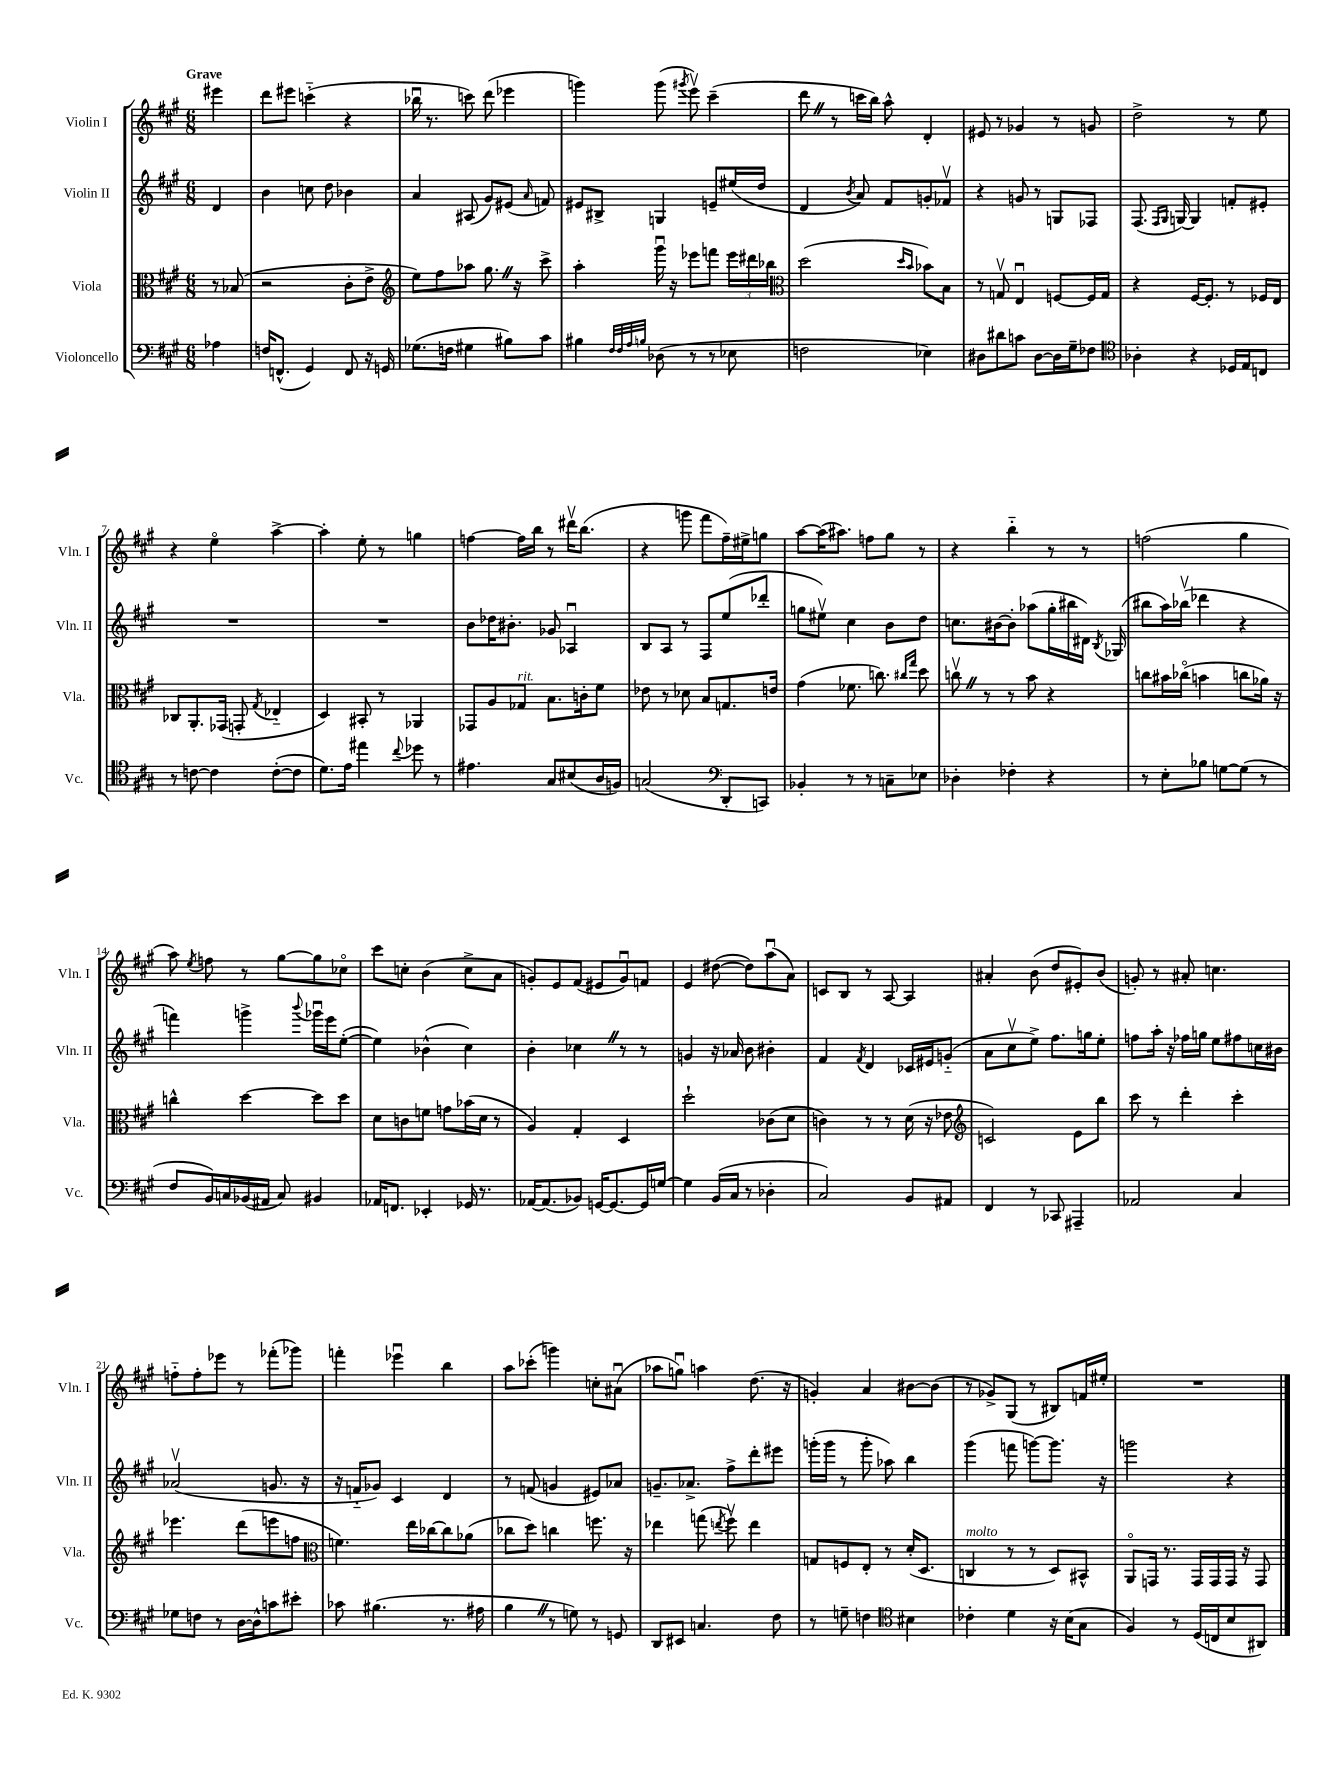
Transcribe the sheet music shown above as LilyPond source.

<<
\new StaffGroup <<
\new Staff = "s0" \with { instrumentName = "Violin I" shortInstrumentName = "Vln. I" } {
    \clef treble \key a \major \numericTimeSignature \time 6/8 \partial 4 \tempo "Grave"
    \autoBeamOff eis'''4 |
    d'''8[ eis'''8] c'''4-_( r4 |
    bes''16\downbow r8. c'''8) d'''8( ees'''4 |
    g'''4) g'''8( \acciaccatura { gis'''8 } e'''8\upbow) cis'''4--( |
    d'''8 \once \override BreathingSign.text = \markup { \musicglyph "scripts.caesura.straight" } \breathe r8 c'''16[ b''16]) a''8-^ d'4-. |
    eis'8 r8 ges'4 r8 g'8 |
    d''2-> r8 e''8 |
    r4 e''4\flageolet a''4~-> |
    a''4-. e''8-. r8 g''4 |
    f''4~ f''16[ b''16] r8 dis'''16[\upbow b''8.]( |
    r4 g'''8 fis'''8[ fis''16--) eis''16-> g''8] |
    a''8[~ a''16( ais''8.]) f''8[ gis''8] r8 |
    r4 b''4-_ r8 r8 |
    f''2( gis''4 |
    a''8) \acciaccatura { e''8 } f''8 r8 gis''8[~ gis''8 ces''8]\flageolet |
    cis'''8[ c''8]-. b'4( c''8[-> a'8] |
    g'8[-.) e'8 fis'8]( eis'8[ g'8\downbow) f'8] |
    e'4 dis''8~( dis''8[) a''8\downbow( a'8]) |
    c'8[ b8] r8 a8~ a4 |
    ais'4-. b'8( d''8[ eis'8-.) b'8]( |
    g'8-.) r8 ais'8-. c''4. |
    f''8[-_ f''8-. ees'''8] r8 fes'''8[-.( ges'''8]) |
    f'''4-. ees'''4\downbow b''4 |
    a''8[ ces'''8]-.( g'''4) c''8[-. ais'8]\downbow( |
    aes''8[ g''8]\downbow) a''4 d''8.( r16 |
    g'4-.) a'4 bis'8[~ bis'8]( |
    r8 ges'8[->) gis8]( r8 bis8[) f'16 eis''16]-. |
    R2. \bar "|." |
}
\new Staff = "s1" \with { instrumentName = "Violin II" shortInstrumentName = "Vln. II" } {
    \clef treble \key a \major \numericTimeSignature \time 6/8 \partial 4
    \autoBeamOff d'4 |
    b'4 c''8 d''8 bes'4 |
    a'4 ais8( gis'8[) eis'8]( \grace { a'16 } f'8) |
    eis'8[ bis8]-> g4 e'8[-- eis''16( d''16] |
    d'4 \acciaccatura { b'8 } a'8) fis'8[ g'8-. fes'8]\upbow |
    r4 g'8 r8 g8[ fes8] |
    fis8.( \grace { fis16[ gis16] } g16~) g4 f'8[-. eis'8]-. |
    R2. |
    R2. |
    b'8[ des''16 bis'8.]-. ges'8 aes4\downbow |
    b8[ a8] r8 fis8[ e''8( des'''8]-. |
    g''8[ eis''8]\upbow) cis''4 b'8[ d''8] |
    c''8.[ bis'16~ bis'8]-. aes''8[( gis''16-. bis''16 dis'16]) \acciaccatura { b8 } ges16( |
    bis''8[ a''16) bes''16]\upbow( des'''4 r4 |
    f'''4) g'''4-> \appoggiatura { b'''8 } ges'''16[\downbow e'''16 e''8]~-.( |
    e''4) bes'4-^( cis''4) |
    b'4-. ces''4 \once \override BreathingSign.text = \markup { \musicglyph "scripts.caesura.straight" } \breathe r8 r8 |
    g'4 r16 aes'16 b'8 bis'4-. |
    fis'4 \acciaccatura { fis'8 } d'4 ces'16[ eis'16 g'8]-_( |
    a'8[ cis''8\upbow e''8]->) fis''8.[ g''16 e''8]-. |
    f''8[ a''16]-. r16 fes''16[ g''16] e''8[ fis''8 c''16 bis'16] |
    aes'2\upbow( g'8. r16 |
    r16 f'16[-_ ges'8]) cis'4 d'4 |
    r8 f'8( g'4 eis'8[) aes'8] |
    g'8.[-- aes'8.]-> fis''8[-> d'''8-. eis'''8] |
    g'''16[-.( g'''16] r8 g'''8-. aes''8) b''4 |
    gis'''4( f'''8 g'''8[~) g'''8.] r16 |
    g'''2 r4 \bar "|." |
}
\new Staff = "s2" \with { instrumentName = "Viola" shortInstrumentName = "Vla." } {
    \clef alto \key a \major \numericTimeSignature \time 6/8 \partial 4
    \autoBeamOff r8 bes8( |
    r2 cis'8[-. e'8]-> |
    \clef treble e''8[) fis''8 aes''8] gis''8. \once \override BreathingSign.text = \markup { \musicglyph "scripts.caesura.straight" } \breathe r16 cis'''8-> |
    a''4-. gis'''16\downbow r16 ees'''8[ f'''8] \tuplet 3/2 { ees'''16[ dis'''16 bes''16] } |
    \clef alto d''2( \grace { d''16[ b'16] } bes'8[) b8] |
    r8 g8\upbow e4\downbow f8[~ f16 g16] |
    r4 fis16[~ fis8.]-. r8 fes16[ e16] |
    ces8[ a,8.-. ges,16]( g,8-. \acciaccatura { gis8 } ees4-_ |
    d4) bis,8-. r8 aes,4 |
    ges,8[ a8 ges8]^\markup { \italic "rit." } b8.[ c'16-. fis'8] |
    ees'8 r8 des'8 b8[ g8. e'16] |
    gis'4( fes'8. c''8.) \grace { cis''16[ gis''16] } d''8 |
    c''8\upbow \once \override BreathingSign.text = \markup { \musicglyph "scripts.caesura.straight" } \breathe r8 r8 b'8 r4 |
    c''8[ bis'16 ces''16]\flageolet( b'4 c''8[ aes'16]) r16 |
    c''4-^ d''4~ d''8[ d''8] |
    d'8[ c'8 f'8] g'8[ bes'16( d'16] r8 |
    a4) gis4-. d4 |
    d''2-! ces'8[( d'8] |
    c'4) r8 r8 d'16( r16 ees'8 |
    \clef treble c'2) e'8[ b''8] |
    cis'''8 r8 d'''4-. cis'''4-. |
    ees'''4. d'''8[( e'''8 f''8] |
    \clef alto f'4.) e''16[ ces''16~ ces''8 aes'8]( |
    ces''8[ d''8]) c''4 f''8. r16 |
    ees''4 g''8( \acciaccatura { e''8 } fis''8\upbow) e''4 |
    g8[ f8 e8]-. r8 d'16[-.( d8.] |
    c4^\markup { \italic "molto" } r8 r8 d8[) bis,8]-^ |
    a,8[\flageolet g,16] r8. g,16[ g,16 g,16] r16 g,8 \bar "|." |
}
\new Staff = "s3" \with { instrumentName = "Violoncello" shortInstrumentName = "Vc." } {
    \clef bass \key a \major \numericTimeSignature \time 6/8 \partial 4
    \autoBeamOff aes4 |
    f16[ f,8.]-^( gis,4) f,8 r16 g,16 |
    ges8.[( f16] gis4 bis8[) cis'8] |
    bis4 \grace { fis32[ fis32 a32 b32] } des8( r8 r8 ees8 |
    f2 ees4) |
    dis8[ dis'8 c'8] dis8[~ dis16 gis16-- fes8] |
    \clef tenor aes4-. r4 des16[ e16 c8] |
    r8 c'8~ c'4 c'8[~-.( c'8] |
    d'8.[) e'16] eis''4 \appoggiatura { cis''8 } des''8 r8 |
    eis'4. gis8[ bis8( a16 f16]) |
    g2( \clef bass d,8[-. c,8]) |
    bes,4-. r8 r8 c8[-- ees8] |
    des4-. fes4-. r4 |
    r8 e8[-. bes8] g8[~ g8]( r8 |
    fis8[ b,16) c16 bes,16( ais,16] c8) bis,4 |
    aes,16[ f,8.] ees,4-. ges,16 r8. |
    aes,16[~ aes,8.( bes,8]) g,16[~ g,8.~ g,16 g16]~ |
    g4 b,16[( cis16] r8 des4-. |
    cis2) b,8[ ais,8] |
    fis,4 r8 ces,8 ais,,4-- |
    aes,2 cis4 |
    ges8[ f8] r8 d16[~ d16-^ c'8 eis'8]-. |
    ces'8 bis4.( r8. ais16 |
    b4 \once \override BreathingSign.text = \markup { \musicglyph "scripts.caesura.straight" } \breathe r8 g8) r8 g,8 |
    d,8[ eis,8] c4. fis8 |
    r8 g8-- f4 \clef tenor bis4 |
    ces'4-. d'4 r16 b16[( gis8] |
    fis4) r8 d16[( c16 b8 ais,8]) \bar "|." |
}
>>
>>
